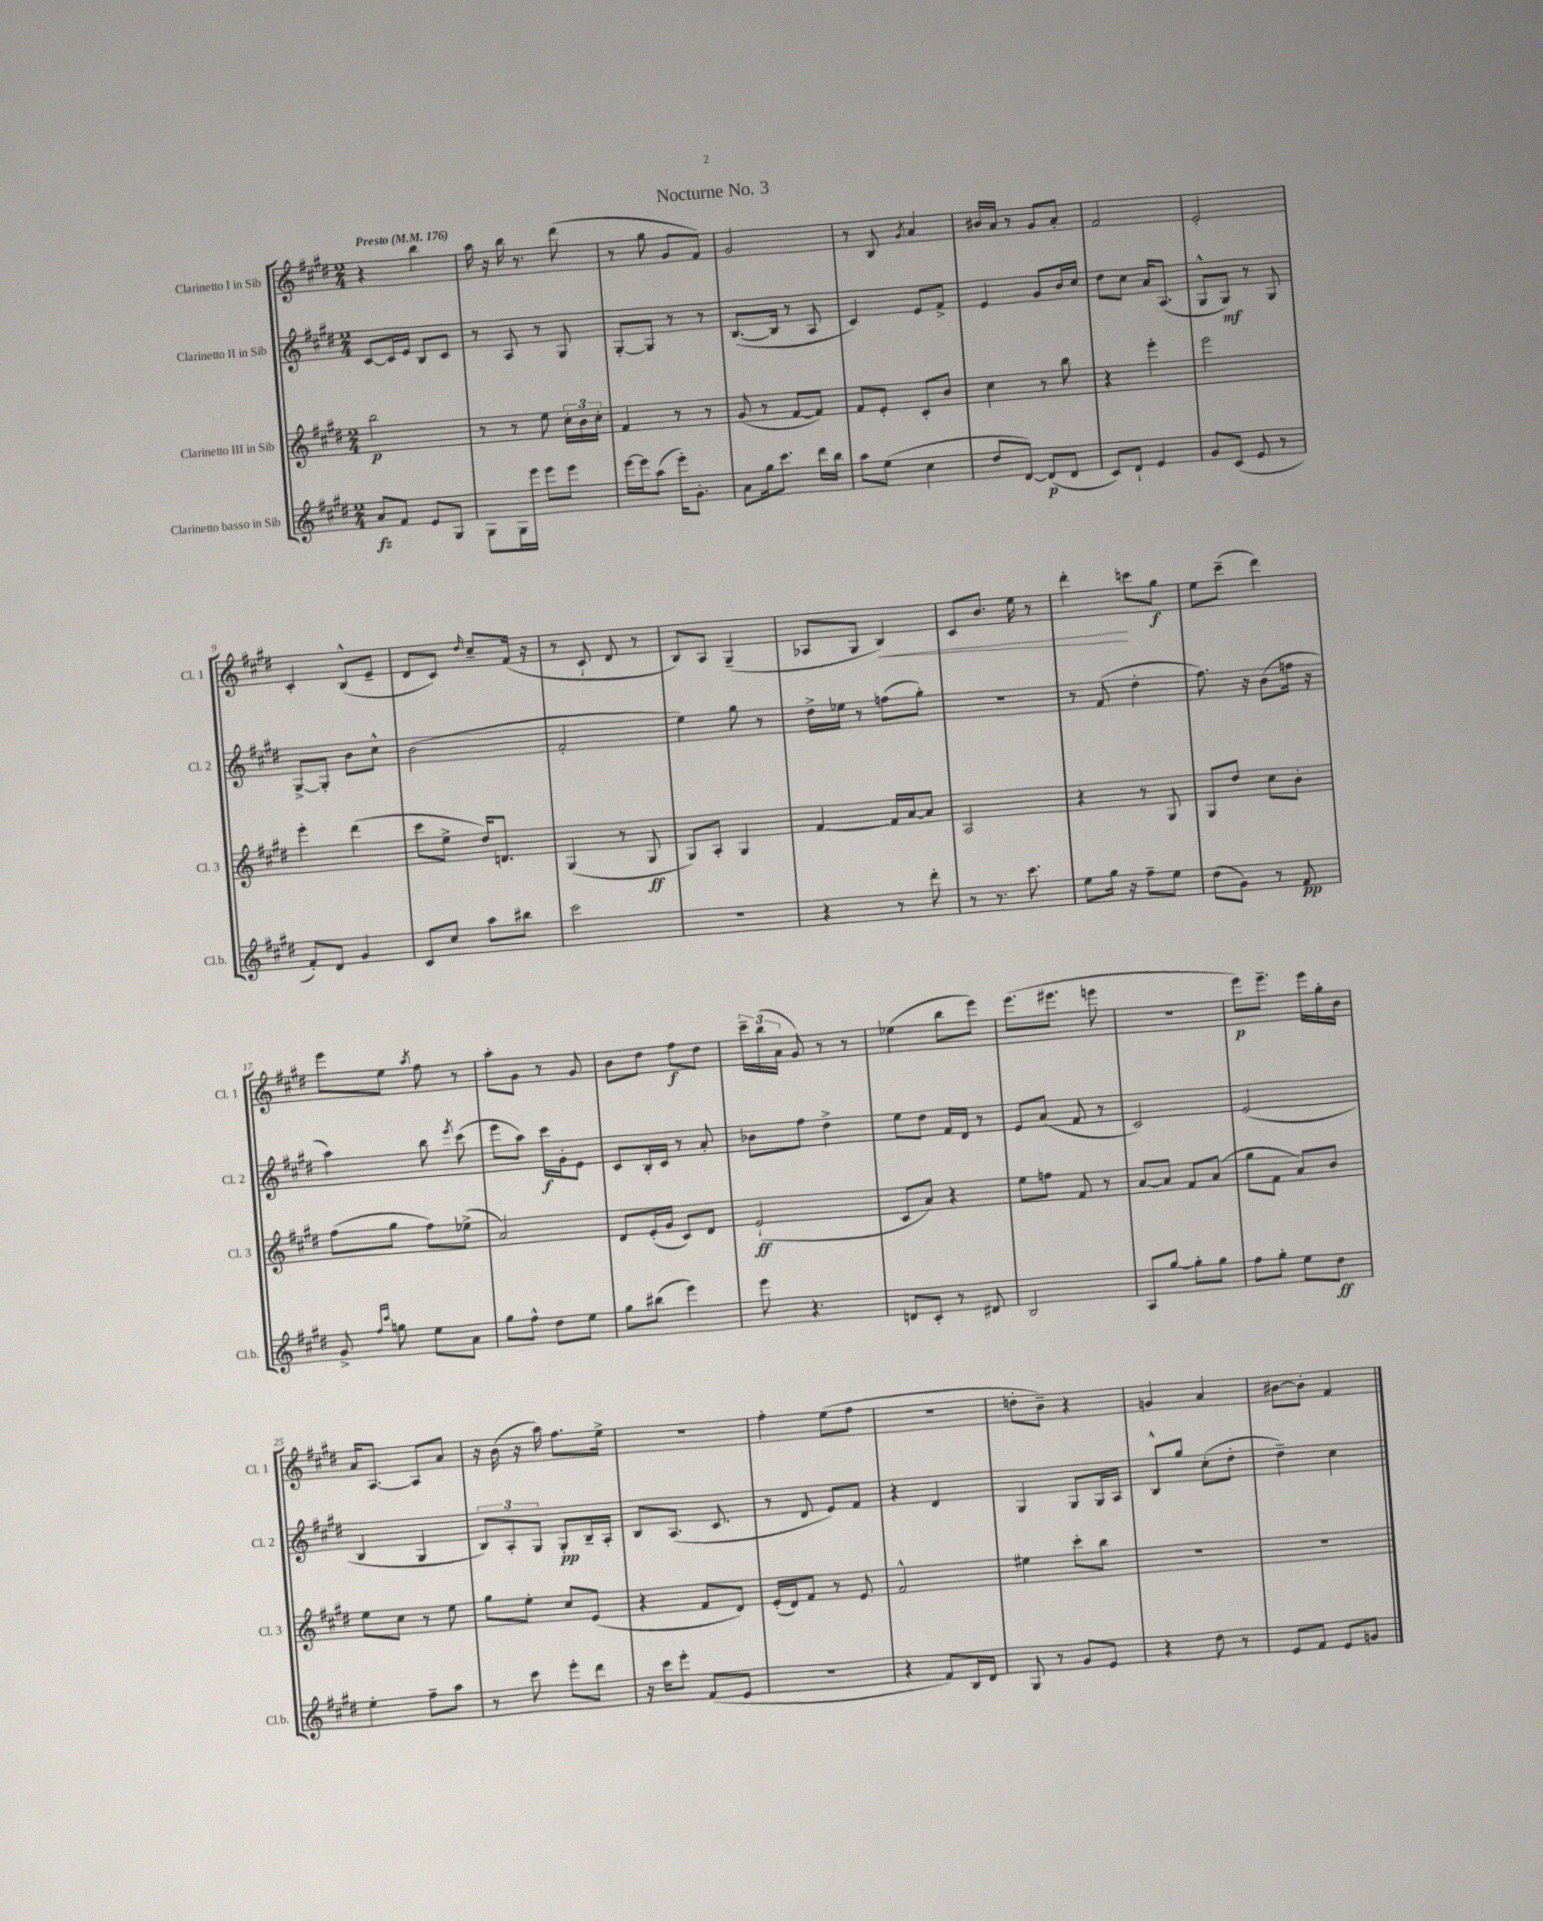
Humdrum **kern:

**kern	**kern	**kern	**kern
*staff4	*staff3	*staff2	*staff1
*clefG2	*clefG2	*clefG2	*clefG2
*k[f#c#g#d#]	*k[f#c#g#d#]	*k[f#c#g#d#]	*k[f#c#g#d#]
*M2/4	*M2/4	*M2/4	*M2/4
*MM176	*MM176	*MM176	*MM176
8a	2bb	[8c#	4r
8f#	.	16c#]	.
.	.	16e	.
8e	.	8B	4bb
8G#	.	8c#	.
=	=	=	=
8G#	8r	8r	16aa
.	.	.	16r
16G#	8r	8A	16bb
16eee	.	.	8.r
8eee	8ee	8r	.
8eee	24cc#'	8G#	(8ddd#
.	24b	.	.
.	24cc#'	.	.
=	=	=	=
[16eee	4f#	[8G#'	8r
16eee]	.	.	.
(8aa	.	8G#]	8gg#
16eee')	8r	8r	8g#
8.g#'	.	.	.
.	8r	8r	8f#)
=	=	=	=
8a	(8g#	([8.B	2g#
16gg#	8r	.	.
8.ccc#	.	16B]	.
.	[8f#	8r	.
16ddd#	8f#])	8A	.
16bb	.	.	.
=	=	=	=
8aa	8f#	4c#)	8r
(8ee	8e'	.	8B
.	.	.	8qg#
4cc#	8c#'	8e	4a
.	8b	8f#^	.
=	=	=	=
8dd#	4cc#	4e	16b#
.	.	.	16a
[8d#)	.	.	8r
(8d#]	8r	8g#	8g#
8d#	8bb	16b	8a'
.	.	16cc#	.
=	=	=	=
8c#)	4r	8dd#	2f#
8d#`	.	8cc#	.
4e	4eee'	16a	.
.	.	(8.A	.
=	=	=	=
8g#	2eee	8G#^^	2e'
(8c#	.	8G#)	.
8e	.	8r	.
8r	.	8G#	.
=	=	=	=
8f#')	4eee'	[8G#^	4c#'
8d#	.	8G#']	.
4g#	(4ddd#	8b	(8B^^
.	.	8cc#^^	8e~
=	=	=	=
8c#	8ccc#	(2b	8d#
8cc#	8ee^	.	8c#)
.	.	.	16qqdd#
8aa	16dd#)	.	8cc#~
.	8.d	.	.
8bb#	.	.	(16f#
.	.	.	16r
=	=	=	=
2ccc#	(4G#	2f#'	8r
.	.	.	8c#`
.	8r	.	8d#
.	8G#	.	8r
=	=	=	=
2r	8G#)	4ee)	8B)
.	8A'	.	8A
.	4G#	8gg#	(4G#~
.	.	8r	.
=	=	=	=
4r	[4f#	16dd#^	8A-
.	.	16ee-	.
.	.	8r	8G#
8r	16f#]	(8ff	4B)
.	[16a	.	.
8ddd#'	8a]	8gg#')	.
=	=	=	=
8r	2A	2r	8c#
8.r	.	.	8.b
8.ccc#	.	.	16ee
.	.	.	8r
=	=	=	=
8ee	4r	8r	4ddd#'
16gg#	.	(8f#	.
16r	.	.	.
8ff#~	8r	4dd#'	8ccc
8ee	8G#	.	8gg#
=	=	=	=
(8dd#	8G#	8.ff#)	8ee
8g#)	8dd#	.	(8ccc#~
.	.	16r	.
8r	8cc#	(8b	4ddd#)
8f#	8b'	16ff	.
.	.	16r	.
=	=	=	=
8g#^	(8ff#	4aa)	8eee
16qqff#	.	.	.
16qqccc#	.	.	.
8gg	8gg#	.	8ee
.	.	.	8qaa
8ee	8ff#)	8bb	8ff#
.	.	8qeee	.
8a	(8ee-^	(8ccc#	8r
=	=	=	=
8gg#	2a)	8eee	8aa'
8ff#^^	.	8aa)	8g#
8dd#	.	16ccc#	8r
.	.	16g#'	.
8ee	.	8e	8g#
=	=	=	=
8gg#	8d#	8c#	8b
(8bb#	(16e'	16B'	8dd#
.	16g#	16c#	.
4eee)	8c#)	8r	8ff#
.	8d#	8a'	8dd#
=	=	=	=
8eee	(2e`	8b-	24ccc#~
.	.	.	(24bb
.	.	.	24a
4.r	.	8ff#	8g#)
.	.	4dd#^	8r
.	.	.	8r
=	=	=	=
8d	8c#	8ee	(4ee-
8c#'	8a)	8dd#	.
8r	4r	16f#	8bb
.	.	16d#	.
8d#	.	8r	8eee)
=	=	=	=
2B	8ee	8e	(8.eee
.	8ff	(8a	.
.	.	.	8.eee#
.	8f#	8f#	.
.	8r	8r	8eee
=	=	=	=
8A	[8a	2c#)	2r
[8gg#	8a]	.	.
8gg#']	8f#	.	.
8gg#	(8a	.	.
=	=	=	=
8ff#	8gg#	(2e	8eee)
8gg#'	8f#	.	8.eee~
8ee	8a)	.	.
.	.	.	16eee
8dd#	8b	.	16gg#'
.	.	.	16b
=	=	=	=
4ee'	8ee	4B	16a
.	.	.	[8.A
.	8cc#	.	.
8ff#~	8r	4G#	8A]
8aa	8ee	.	8a
=	=	=	=
8r	8gg#	12B)	16r
.	.	.	(16b
.	.	12A'	.
8ccc#	8ee'	.	16r
.	.	12G#	.
.	.	.	16aa)
8eee'	8cc#	8G#'	8.ff#
8ddd#	(8e	16B~	.
.	.	16A'	16ee^
=	=	=	=
16r	4r	8B	2r
16ccc#	.	.	.
8eee'	.	(8.A	.
(8f#	8f#	.	.
.	.	8.c#	.
8e	8d#)	.	.
=	=	=	=
2r	(16e'	8r	4ff#'
.	16d#)	.	.
.	8f#	8d#	.
.	8r	8e)	(8ee
.	8e	8f#	8ff#
=	=	=	=
4r	2f#^^	4r	2r
8f#)	.	4d#	.
16B	.	.	.
16d#	.	.	.
=	=	=	=
8G#	4ee#	4G#	8dd'
8r	.	.	8b~)
8g#	8ccc#'	8G#	4r
8e	8bb	16G#	.
.	.	16A	.
=	=	=	=
4r	2r	8B^^	4g
.	.	8gg#	.
8dd#	.	(8cc#'	4a
8r	.	8dd#'	.
=	=	=	=
8e	2r	4dd#~)	[8b#
8f#	.	.	8b#']
8e	.	4cc#	4f#
8g	.	.	.
==	==	==	==
*-	*-	*-	*-
